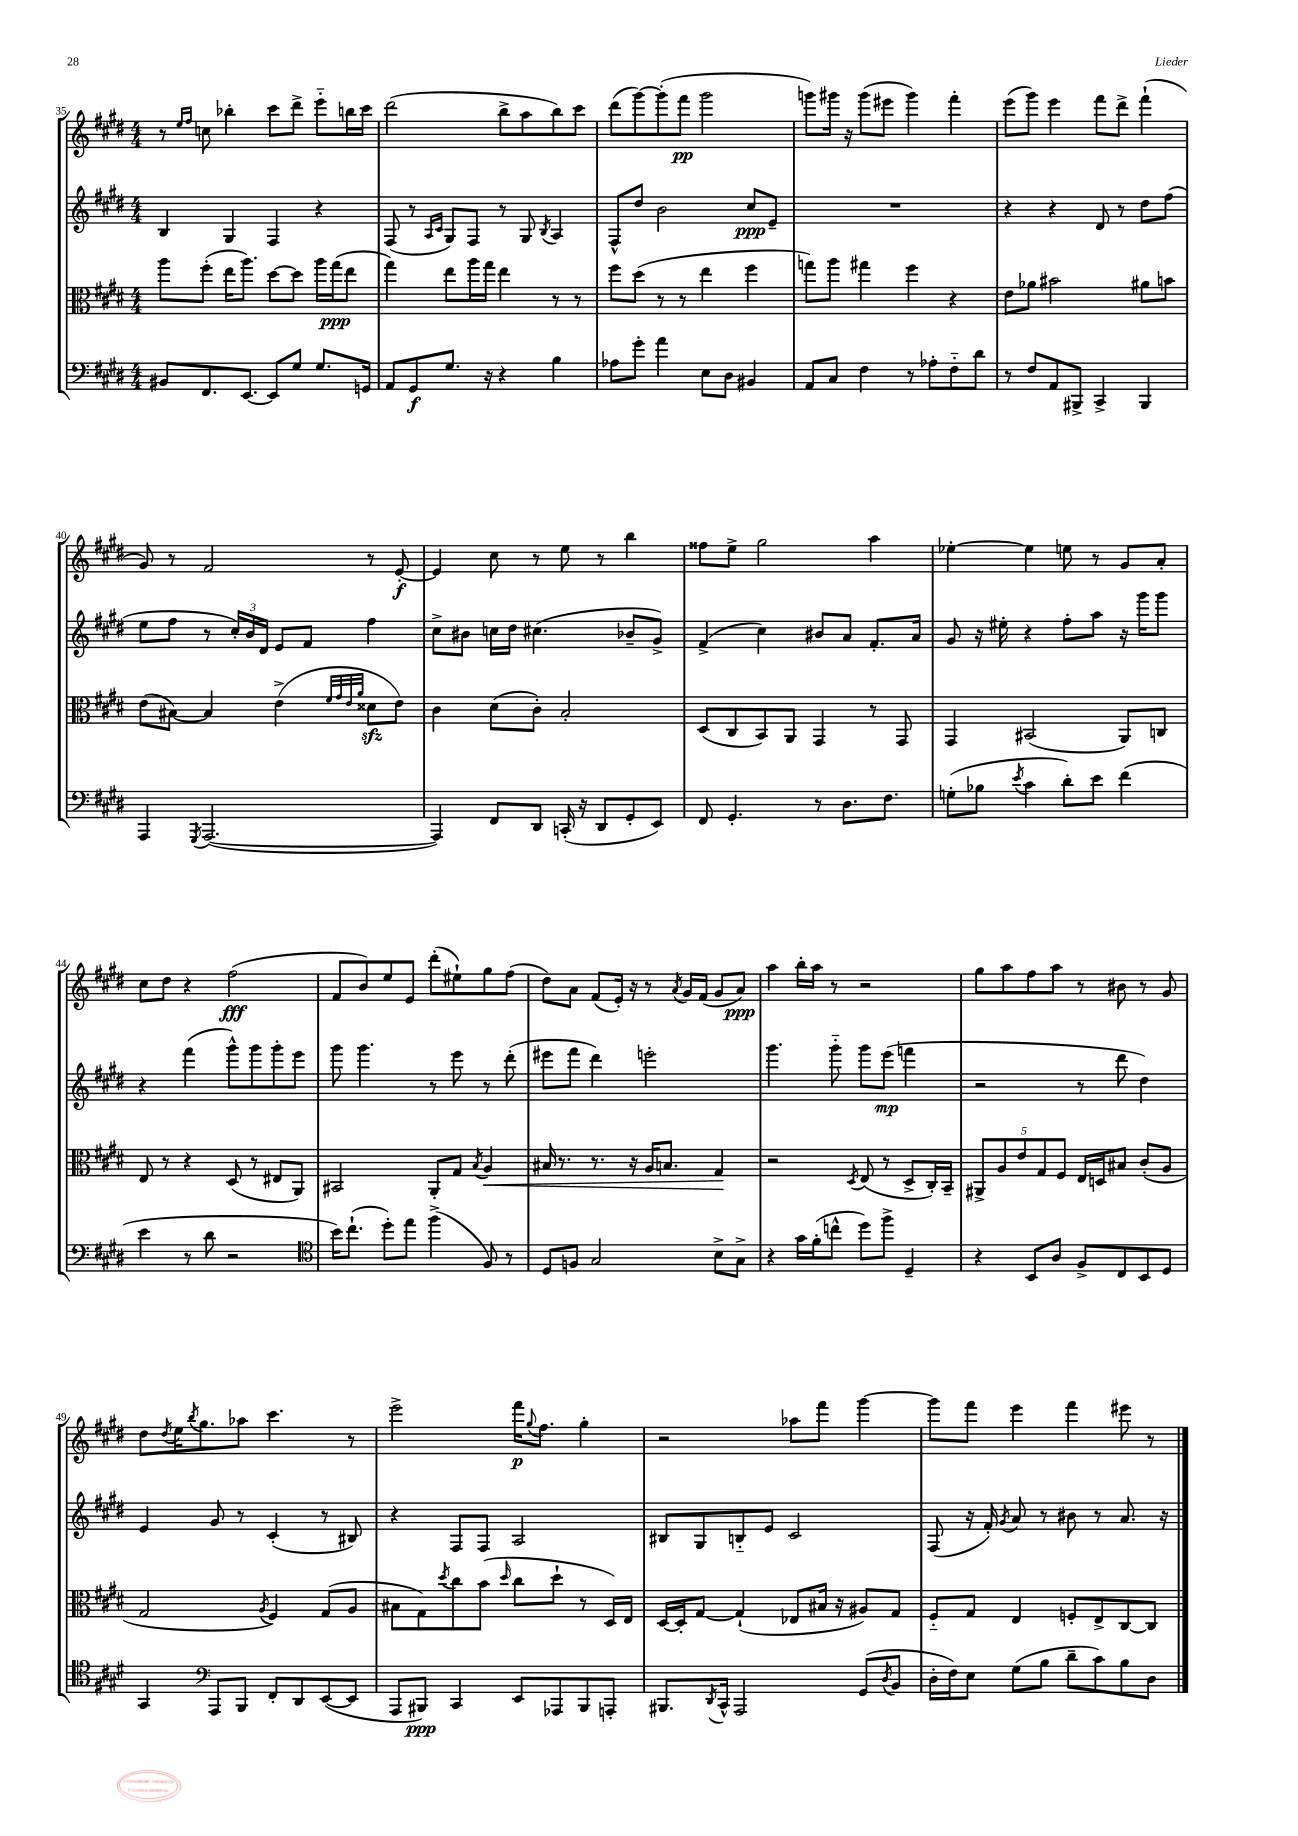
<<
\new StaffGroup <<
\new Staff = "s0" {
    \clef treble \key e \major \numericTimeSignature \time 4/4
    r8 \grace { e''16 fis''16 } c''8 bes''4-. cis'''8 dis'''8-> e'''8-_ b''16 cis'''16 |
    dis'''2( b''8-> a''8 b''8) cis'''8 |
    dis'''8( gis'''8~) gis'''8-.( fis'''8\pp gis'''2 |
    g'''8) gis'''16 r16 gis'''8( eis'''8 gis'''4) fis'''4-. |
    e'''8( gis'''8) e'''4 fis'''8 dis'''8-> fis'''4-!( |
    gis'8) r8 fis'2 r8 e'8~-.\f |
    e'4 cis''8 r8 e''8 r8 b''4 |
    fisis''8 e''8-> gis''2 a''4 |
    ees''4~-. ees''4 e''8 r8 gis'8 a'8-. |
    cis''8 dis''8 r4 fis''2\fff( |
    fis'8 b'8) e''8 e'8 dis'''8-.( eis''8-!) gis''8 fis''8( |
    dis''8) a'8 fis'8( e'16-.) r16 r8 \acciaccatura { a'8 } gis'16 fis'16( gis'8 a'8\ppp) |
    a''4 b''16-. a''16 r8 r2 |
    gis''8 a''8 fis''8 a''8 r8 bis'8 r8 gis'8 |
    dis''8 \acciaccatura { dis''8 } e''16 \acciaccatura { b''8 } gis''8. aes''8 cis'''4. r8 |
    e'''2-> fis'''16\p \appoggiatura { gis''8 } fis''8. gis''4-. |
    r2 aes''8 fis'''8 gis'''4~ |
    gis'''8 fis'''8 e'''4 fis'''4 eis'''8 r8 \bar "|." |
}
\new Staff = "s1" {
    \clef treble \key e \major \numericTimeSignature \time 4/4
    b4 gis4 fis4 r4 |
    fis8( r8 \grace { a16 cis'16 } gis8) fis8 r8 gis8 \acciaccatura { b8 } a4 |
    fis8-^ dis''8 b'2 cis''8\ppp e'8-- |
    R1 |
    r4 r4 dis'8 r8 dis''8 fis''8( |
    e''8 fis''8 r8 \tuplet 3/2 { cis''16-.) b'16 dis'16 } e'8 fis'8 fis''4 |
    cis''8-> bis'8 c''16 dis''16 cis''4.( bes'8-- gis'8->) |
    fis'4->( cis''4) bis'8 a'8 fis'8.-. a'16 |
    gis'8 r16 eis''16-. r4 fis''8-. a''8 r16 gis'''16 gis'''8 |
    r4 fis'''4( gis'''8-^) gis'''8 gis'''8-. e'''8 |
    gis'''8 gis'''4. r8 e'''8 r8 dis'''8-.( |
    eis'''8 fis'''8 dis'''4) e'''2-. |
    gis'''4. gis'''8-_ gis'''8 e'''8\mp( f'''4 |
    r2 r8 dis'''8 dis''4) |
    e'4 gis'8 r8 cis'4-.( r8 bis8) |
    r4 fis8 fis8 a2 |
    bis8 gis8 b8-_ e'8 cis'2 |
    fis8( r16 fis'16-.) \acciaccatura { gis'8 } a'8 r8 bis'8 r8 a'8. r16 \bar "|." |
}
\new Staff = "s2" {
    \clef alto \key e \major \numericTimeSignature \time 4/4
    a''8 fis''8-.( e''16 a''8.) dis''8~ dis''8 a''16 gis''16\ppp( e''8 |
    gis''4) e''8 a''16 gis''16 e''4 r8 r8 |
    fis''8 dis''8( r8 r8 e''4 fis''4 |
    g''8) a''8 gis''4 fis''4 r4 |
    e'8 aes'8 bis'2 ais'8 b'8 |
    e'8( bis8~) bis4 e'4->( \grace { fis'32 gis'32 e'32 a'32 } disis'8\sfz e'8) |
    cis'4 dis'8( cis'8-.) b2-. |
    dis8( cis8 b,8) a,8 gis,4 r8 gis,8 |
    gis,4 bis,2( a,8) c8 |
    e8 r8 r4 dis8( r8 eis8 a,8) |
    bis,2 a,8-. gis8 \acciaccatura { b8 } a4\< |
    bis16 r8. r8. r16 a16 b8. gis4\! |
    r2 \acciaccatura { dis8 } e8( r8 dis8-> cis16-.) b,16-- |
    \tuplet 5/4 { ais,8-> a8 e'8 gis8 fis8 } e16 d16 bis8 cis'8-.( a8 |
    gis2 \acciaccatura { a8 } fis4) gis8( a8 |
    bis8 gis8) \acciaccatura { dis''8 } cis''8 b'8( \grace { dis''16 } cis''8 dis''8-! r8 dis16) e16 |
    dis16~ dis16-. gis8~ gis4-!( ees8 bis16 r16 ais8) gis8 |
    fis8-_ gis8 e4 f8-. e8-> cis8~ cis8 \bar "|." |
}
\new Staff = "s3" {
    \clef bass \key e \major \numericTimeSignature \time 4/4
    bis,8 fis,8. e,8.~ e,8 gis8 gis8. g,16 |
    a,8 gis,8\f gis8. r16 r4 b4 |
    aes8 gis'8-. a'4 e8 dis8 bis,4 |
    a,8 cis8 fis4 r8 aes8-. fis8-_ dis'8 |
    r8 fis8 a,8 bis,,8-> cis,4-> bis,,4 |
    a,,4 \acciaccatura { gis,,8 } a,,2.~( |
    a,,4) fis,8 dis,8 c,16-.( r16 dis,8 gis,8-. e,8) |
    fis,8 gis,4.-. r8 dis8. fis8. |
    g8-.( bes8 \acciaccatura { e'8 } cis'4 dis'8-.) e'8 fis'4( |
    e'4 r8 dis'8 r2 |
    \clef tenor b'16) cis''8.-!( dis''8-.) e''8 fis''4->( fis8) r8 |
    dis8 f8 gis2 b8-> gis8-> |
    r4 gis'16 fis'16-.( c''8-^ dis''8) fis''8-> dis4-- |
    r4 b,8 a8 fis8-> cis8 b,8 dis8 |
    gis,4 \clef bass a,,8 b,,8 fis,8-. dis,8 e,8~( e,8 |
    a,,8 bis,,8\ppp) cis,4 e,8 aes,,8 bis,,8 a,,8-. |
    bis,,8. \acciaccatura { dis,8 } cis,16-^ a,,2 gis,8( \acciaccatura { dis8 } b,8 |
    dis16-. fis16) e8 gis8( b8 dis'8-- cis'8) b8 dis8 \bar "|." |
}
>>
>>
\layout { \context { \Score currentBarNumber = #35 } }
